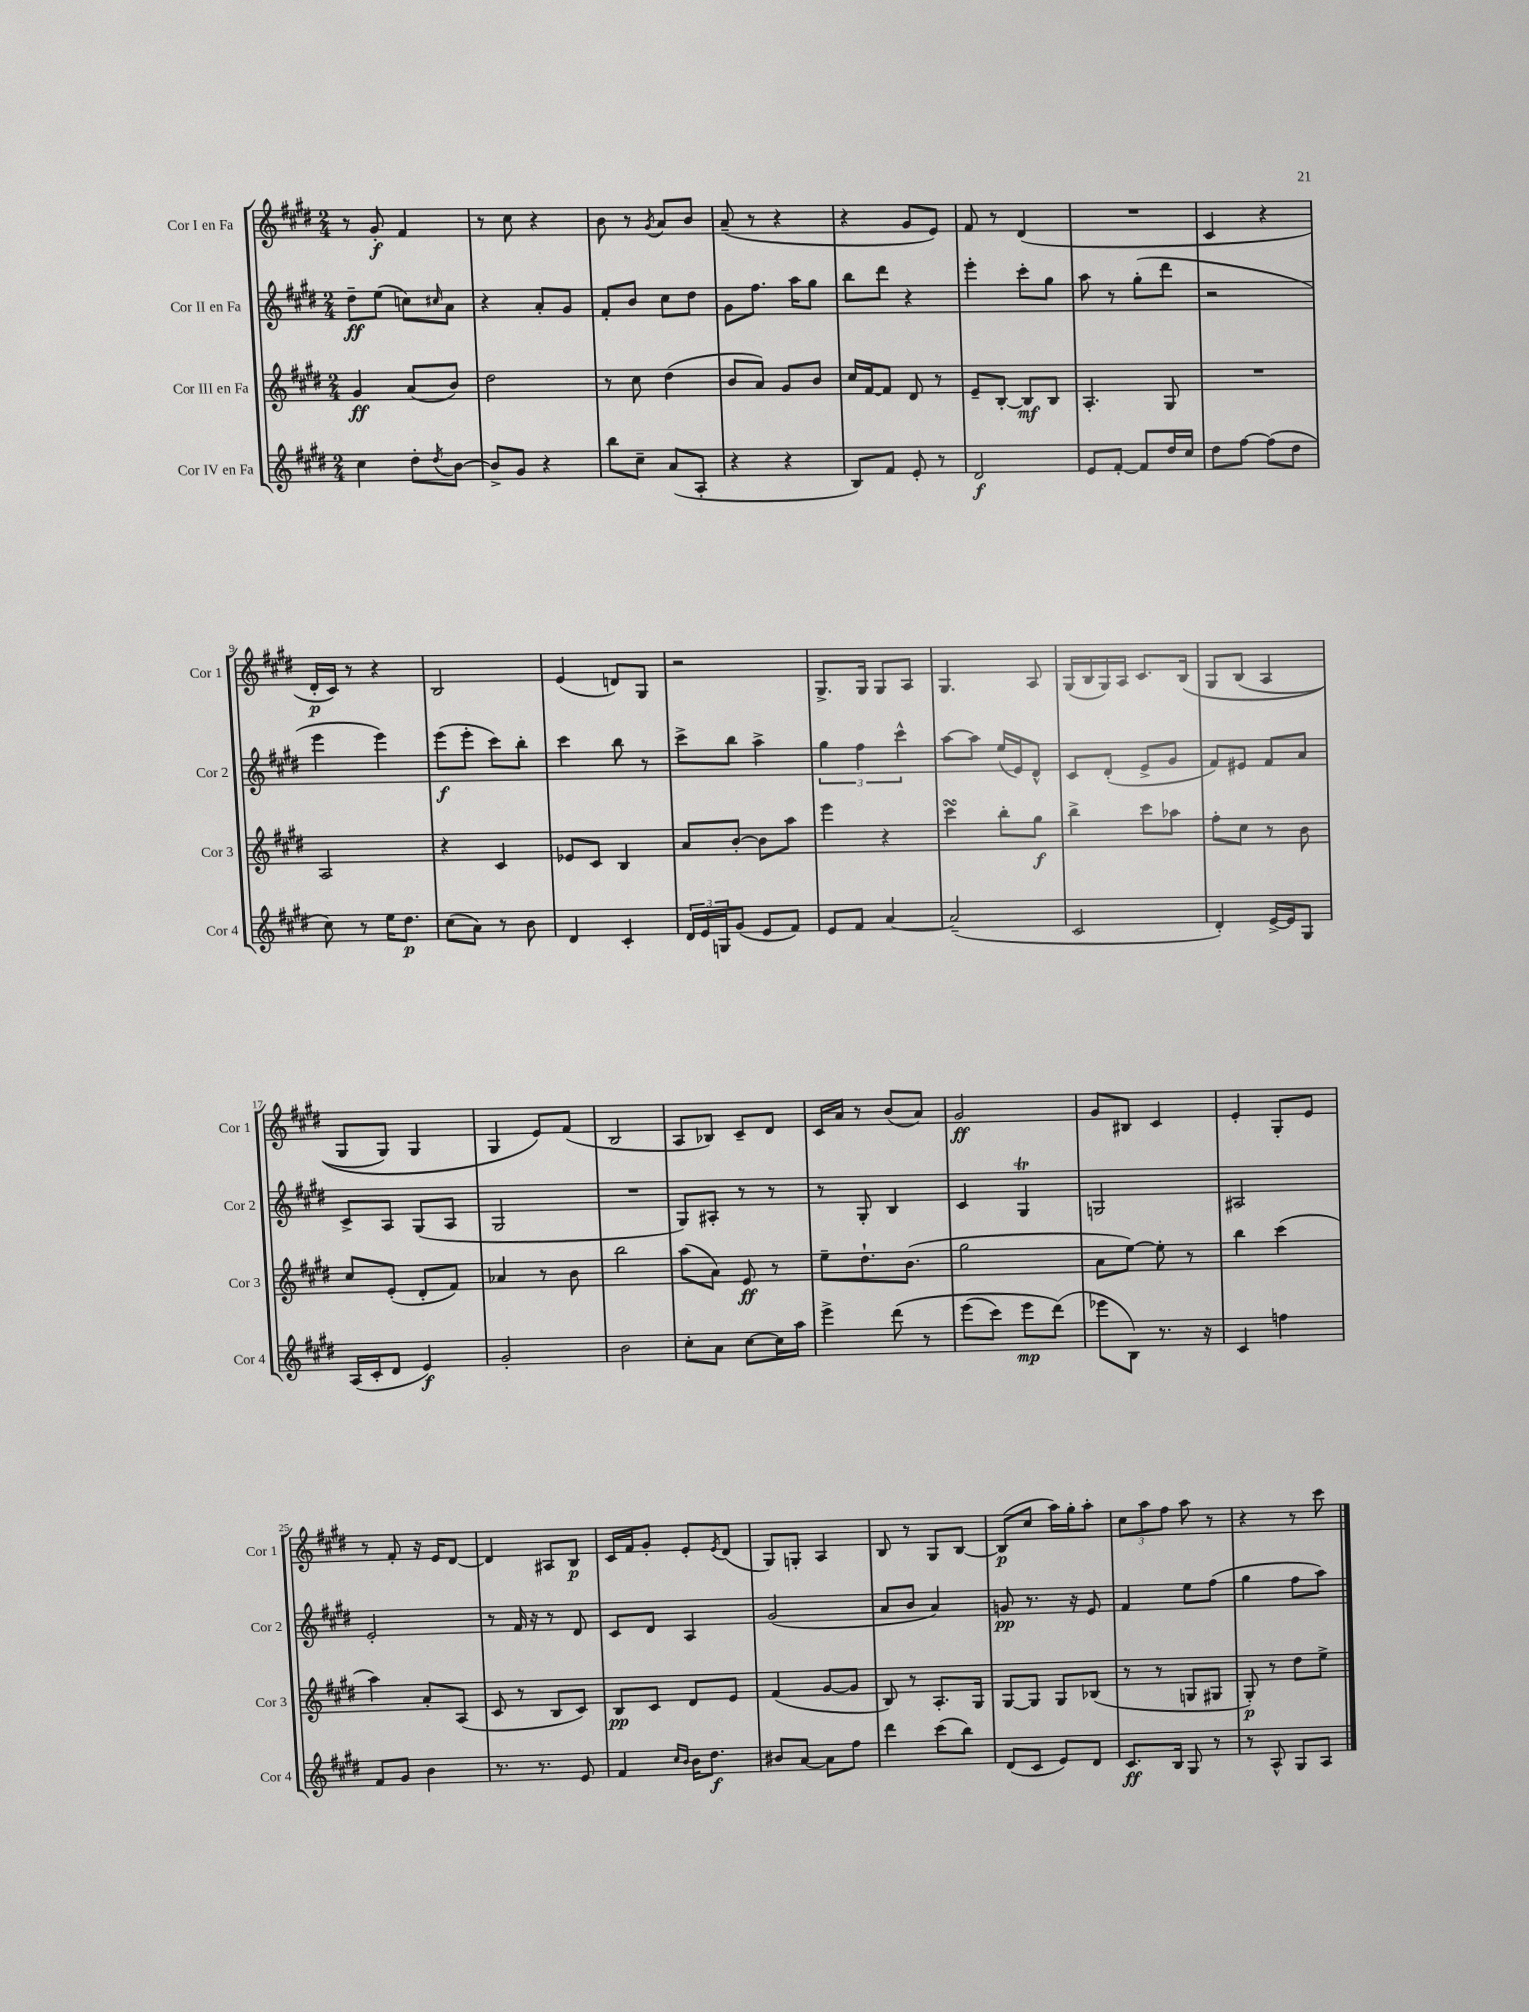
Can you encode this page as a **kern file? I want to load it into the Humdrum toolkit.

**kern	**kern	**kern	**kern
*staff4	*staff3	*staff2	*staff1
*clefG2	*clefG2	*clefG2	*clefG2
*k[f#c#g#d#]	*k[f#c#g#d#]	*k[f#c#g#d#]	*k[f#c#g#d#]
*M2/4	*M2/4	*M2/4	*M2/4
4cc#	4g#	8dd#~	8r
.	.	(8ee	8g#'
8dd#'	(8a	8cc)	4f#
8qdd#	.	16qqcc#	.
[8b	8b)	8a	.
=	=	=	=
8b^]	2dd#	4r	8r
8g#	.	.	8cc#
4r	.	8a'	4r
.	.	8g#	.
=	=	=	=
8bb	8r	8f#'	8b
8cc#~	8cc#	8b	8r
.	.	.	8qg#
(8a	(4dd#	8cc#	8a
8A'	.	8dd#	8b
=	=	=	=
4r	8b	8g#	(8a~
.	8a)	8.ff#	8r
4r	8g#	.	4r
.	.	16aa	.
.	8b	8gg#	.
=	=	=	=
8B)	16cc#	8bb	4r
.	[16f#	.	.
8f#	8f#]	8ddd#	.
8e'	8d#	4r	8g#
8r	8r	.	8e)
=	=	=	=
2d#	8e~	4eee'	8f#
.	[8B'	.	8r
.	8B]	8ccc#'	(4d#
.	8B	8gg#	.
=	=	=	=
8e	4.A'	8aa	2r
[8f#'	.	8r	.
8f#]	.	(8gg#'	.
16dd#	8G#	8ddd#	.
16cc#	.	.	.
=	=	=	=
8dd#	2r	2r	4c#
[8ff#	.	.	.
(8ff#]	.	.	4r
8dd#	.	.	.
=	=	=	=
8cc#)	2A	4eee	16d#'
.	.	.	16c#)
8r	.	.	8r
16ee	.	4eee)	4r
8.dd#	.	.	.
=	=	=	=
(8cc#	4r	(8eee	2B
8a)	.	8eee'	.
8r	4c#	8ccc#)	.
8b	.	8bb'	.
=	=	=	=
4d#	8e-	4ccc#	(4e
.	8c#	.	.
4c#'	4B	8bb	8d)
.	.	8r	8G#
=	=	=	=
24d#	8a	8ccc#^	2r
24e	.	.	.
24G	.	.	.
(8g#	[8b'	8bb	.
8e	8b]	4aa^	.
8f#)	8aa	.	.
=	=	=	=
8e	4eee	6gg#	8.G#^
8f#	.	.	.
.	.	6ff#	.
.	.	.	16G#
[4a	4r	.	8G#
.	.	6ccc#^^	.
.	.	.	8A
=	=	=	=
(2a~]	4ccc#	[8aa	4.G#
.	.	8aa]	.
.	8bb'	(16ee	.
.	.	16e)	.
.	8gg#	8d#^^	8A
=	=	=	=
2c#	4bb^	8c#	(16G#
.	.	.	16B
.	.	(8d#'	16G#)
.	.	.	16A
.	8ccc#	8e^	8.c#
.	8aa-	8g#	.
.	.	.	&(16B
=	=	=	=
4d#')	8ff#'	8f#)	8G#
.	8cc#	8e#	(8B
[16e^	8r	8f#	4A
16e]	.	.	.
8G#	8b	8a	.
=	=	=	=
(16A	8cc#	8c#^	8G#
16c#'	.	.	.
8d#	(8e'	8A	8G#)
4e)	8d#'	(8G#	4G#
.	8f#)	8A	.
=	=	=	=
2g#'	4a-	2G#	4G#
.	8r	.	8e&)
.	8b	.	(8f#
=	=	=	=
2b	2bb	2r	2B
=	=	=	=
8cc#'	(8aa	8G#)	8A
8a	8a)	8A#'	8B-)
[8cc#	8e	8r	8c#~
16cc#]	8r	8r	8d#
16aa	.	.	.
=	=	=	=
4eee^	8ee~	8r	16c#
.	.	.	16a
.	8.dd#`	8G#'	8r
&(8ddd#	.	4B	(8b
.	(8.b	.	.
8r	.	.	8a)
=	=	=	=
(8eee	2gg#	4c#	2g#
8ccc#)	.	.	.
8eee	.	4G#	.
(8ddd#&)	.	.	.
=	=	=	=
8eee-	8a	2G	8g#
8B)	[8ee)	.	8B#
8.r	8ee']	.	4c#
.	8r	.	.
16r	.	.	.
=	=	=	=
4c#	4bb	2A#	4e'
4ff	(4ccc#	.	8G#'
.	.	.	8e
=	=	=	=
8f#	4aa)	2e'	8r
8g#	.	.	8f#'
4b	8a'	.	16r
.	.	.	16e
.	(8A	.	[8d#
=	=	=	=
8.r	8c#	8r	4d#]
.	8r	16f#	.
8.r	.	16r	.
.	8B	8r	8A#
8e	8c#)	8d#	8B
=	=	=	=
4f#	8B	8c#	16c#
.	.	.	16f#
.	8c#	8d#	8g#'
16qqcc#	.	.	.
16qqb	.	.	.
16b	8d#	4A	8e'
8.dd#	.	.	.
.	.	.	8qe
.	8e	.	(8d#
=	=	=	=
8b#	(4f#	(2g#	8G#)
[8a	.	.	8G'
8a]	[8g#	.	4A
8ff#	8g#]	.	.
=	=	=	=
4ddd#	8B)	8a	8B
.	8r	8b	8r
(8ccc#	8.A'	4a)	8G#
8bb)	.	.	[8B
.	16G#	.	.
=	=	=	=
(8d#	[8G#	8g	(8B]
8c#	8G#]	8.r	8cc#
8e)	8G#	.	16aa)
.	.	16r	16gg#'
8d#	(8B-	8e	8aa'
=	=	=	=
8.c#	8r	4f#	12cc#
.	.	.	12aa
.	8r	.	.
.	.	.	12ff#
16B	.	.	.
8G#	8G	8ee	8aa
8r	8G#	(8ff#	8r
=	=	=	=
8r	8G#')	4gg#	4r
8A^^	8r	.	.
8G#	8dd#	8ff#	8r
8A	8ee^	8aa)	8ccc#
==	==	==	==
*-	*-	*-	*-
